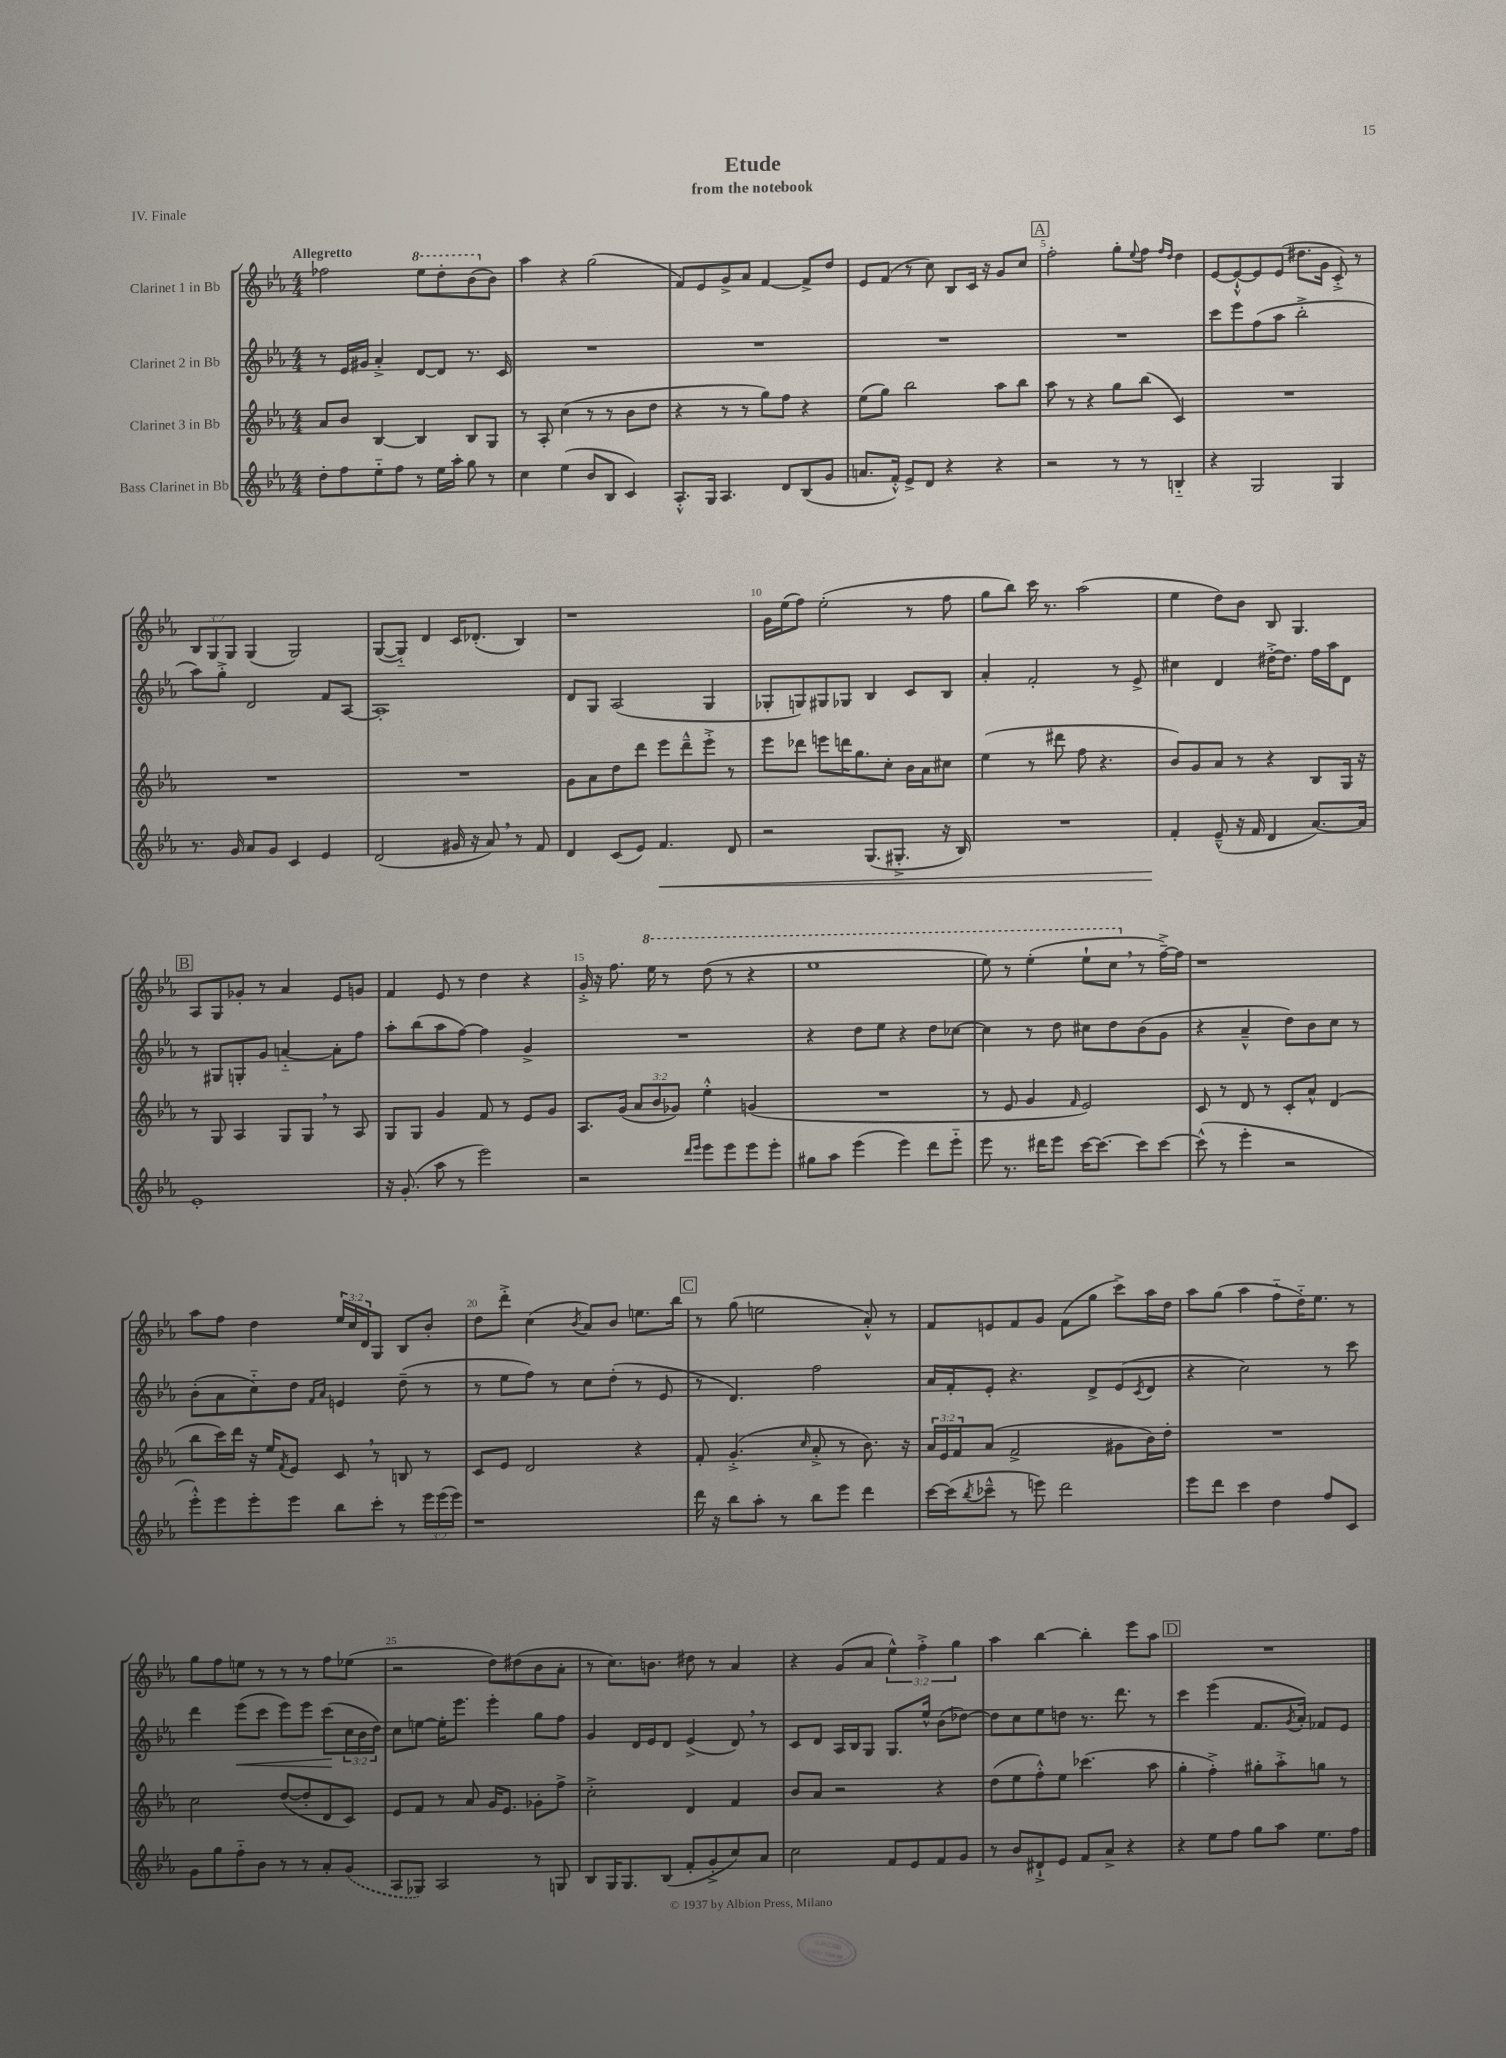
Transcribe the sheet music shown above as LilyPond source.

\header { title = "Etude" subtitle = "from the notebook" piece = "IV. Finale" }
<<
\new StaffGroup <<
\new Staff = "s0" \with { instrumentName = "Clarinet 1 in Bb" } {
    \clef treble \key ees \major \numericTimeSignature \time 4/4 \override Staff.TupletNumber.text = #tuplet-number::calc-fraction-text \tempo "Allegretto"
    fes''2 \ottava #1 ees'''8 d'''8-. bes''8( \ottava #0 bes'8) |
    aes''4 r4 g''2( |
    f'8) ees'8 g'8-> aes'8 f'4~ f'8-> d''8 |
    ees'8 f'8( r8 c''8) bes8 c'16 r16 g'8 c''8 |
    \mark \markup { \box "A" } f''2-. g''8-. \appoggiatura { ees''8 } f''8 \grace { f''16 d''16 } d''4 |
    ees'8~ ees'8~-!-^ ees'8 ees'8( dis''8. g'16 c'8-.->) r8 |
    \tuplet 3/2 { bes8 g8 g8 } g4( g2) |
    g8~( g8-_) d'4 c'16 des'8.-.( bes4) |
    r1 |
    g'16 ees''16( f''8) ees''2-.( r8 f''8 |
    g''8 bes''8) c'''16 r8. aes''2( |
    ees''4 d''8) bes'8 bes8 g4. |
    \mark \markup { \box "B" } aes8 g8 ges'8-. r8 aes'4 ees'8 g'8 |
    f'4 ees'8 r8 d''4 r4 |
    g'16-.-> r16 f''8. \ottava #1 ees'''16 r8 d'''8( r8 r4 |
    ees'''1 |
    ees'''8) r8 ees'''4-.( ees'''8-! c'''8 \breathe \ottava #0 r8 f''16~--->) f''16 |
    r1 |
    aes''8 f''8 d''4 \tuplet 3/2 { ees''16 c''16 d'16 } g8 bes8 bes'8-. |
    d''8 d'''8-.-> c''4( \acciaccatura { bes'8 } aes'8) bes'8 e''8. bes''16 |
    \mark \markup { \box "C" } r8 g''8( e''2 aes'8-.-^) r8 |
    f'8 e'8 f'8 g'8 f'8( g''8 c'''8->) aes''16 d''16 |
    aes''8 g''8( aes''4 f''8-_ d''16-_) ees''8. r8 |
    g''8 f''8 e''8 r8 r8 r8 f''8 ees''8( |
    r2 d''8) dis''8( bes'8 aes'8-. |
    r8 c''8.) b'8. dis''8 r8 aes'4 |
    r4 g'8( aes'8 \tuplet 3/2 { ees''4-^) f''4-.-> g''4 } |
    aes''4 bes''4~ bes''4-. ees'''8 aes''8 |
    \mark \markup { \box "D" } R1 \bar "|." |
}
\new Staff = "s1" \with { instrumentName = "Clarinet 2 in Bb" } {
    \clef treble \key ees \major \numericTimeSignature \time 4/4 \override Staff.TupletNumber.text = #tuplet-number::calc-fraction-text
    r8 ees'16 gis'16 aes'4-.-> d'8~ d'8 r8. c'16 |
    R1 |
    R1 |
    R1 |
    \mark \markup { \box "A" } R1 |
    c'''8 ees'''8 f''8( aes''8 bes''2-.-> |
    aes''8) g''8-.-> d'2 f'8 aes8~ |
    aes1-. |
    d'8 g8 aes2( g4 |
    ges8-. g8) gis8 ges8 bes4 c'8 bes8 |
    aes'4-. f'2-. r8 ees'8-> |
    cis''4 d'4 dis''16~-.-> dis''8. f''16 aes''16 d'8 |
    \mark \markup { \box "B" } r8 gis8 g8-. g'8 a'4~-_ a'8-. f''8 |
    aes''8-. bes''8( aes''8 f''8~) f''4 g'4-> |
    R1 |
    r4 d''8 ees''8 r4 d''8 ces''8~ |
    ces''4 r8 d''8 cis''8 d''8 bes'8( g'8 |
    r4 aes'4---^ d''8) bes'8 c''8 r8 |
    bes'8-.( aes'8 c''8-_) d''8 \grace { f'16 aes'16 } e'4 d''8--( r8 |
    r8 ees''8 f''8) r8 c''8 d''8-.( r8 ees'8 |
    \mark \markup { \box "C" } r8 d'4.) f''2 |
    aes'16 f'16-. ees'8-. r4. d'8-> ees'8( \acciaccatura { c'8 } d'8 |
    r4 c''2) r8 c'''8 |
    d'''4 ees'''8\<( c'''8 ees'''8) ees'''8 c'''8\!( \tuplet 3/2 { c''16 bes'16 d''16) } |
    c''8 e''8~ e''16-. ees'''8. ees'''4-. g''8 f''8 |
    g'4 d'16 ees'16 d'8 ees'4->( d'8) \breathe r8 |
    c'8 d'8 aes16 bes16 g8 g8. ees''16-^ bes'8( des''8~) |
    des''8 c''8 ees''8 d''8 r8. d'''8. r8 |
    \mark \markup { \box "D" } c'''4 ees'''4( f'8. \acciaccatura { g'8 } aes'16-.) fes'8 ees'8 \bar "|." |
}
\new Staff = "s2" \with { instrumentName = "Clarinet 3 in Bb" } {
    \clef treble \key ees \major \numericTimeSignature \time 4/4 \override Staff.TupletNumber.text = #tuplet-number::calc-fraction-text
    aes'8 bes'8 bes4~ bes4 bes8 g8 |
    r8 aes8-. c''4( r8 r8 bes'8 d''8 |
    r4 r8 r8 g''8) f''8 r4 |
    ees''8( g''8) bes''2 aes''8 bes''8 |
    \mark \markup { \box "A" } aes''8 r8 r4 g''8 bes''8( c'4) |
    R1 |
    R1 |
    R1 |
    g'8 aes'8 d''8 d'''8 ees'''8 d'''8---^ ees'''8-.-> r8 |
    ees'''8 des'''8 e'''8 d'''16 g''8. c''8-. bes'16 aes'16 cis''8 |
    ees''4( r8 dis'''8 f''8 r4. |
    bes'8) g'8 aes'8 r8 r4 bes8 g16 r16 |
    \mark \markup { \box "B" } r8 g8 aes4 g8 g8 \breathe r8 aes8 |
    g8 g8 g'4 f'8 r8 ees'8 g'8 |
    aes8. g'16( \tuplet 3/2 { aes'8 bes'8 ges'8) } ees''4-.-^ g'4( |
    R1 |
    r8 ees'8 g'4 \grace { f'16 } ees'2) |
    c'8 r8 d'8 r8 c'8-. aes'8-^ d'4( |
    bes''8 c'''16) d'''16 r16 ees''16 \acciaccatura { f'8 } ees'8 c'8 \breathe r8 b8 r8 |
    c'8 ees'8 d'2 r4 |
    \mark \markup { \box "C" } f'8-. g'4.-.->( \grace { c''16 } aes'8-.-> r8 bes'8.) r16 |
    \tuplet 3/2 { aes'16 ees'16 f'16 } aes'8( f'2-> gis'8 bes'16) d''16-. |
    R1 |
    c''2 d''8~( d''8-. d'8 c'8) |
    ees'8 f'8 r8 aes'8 g'16 ees'8. ges'8-. f''8-> |
    c''2-.-> d'4 f'4 |
    bes'8 aes'8 r2 r4 |
    d''8( ees''8 f''8-.-^) ees''8 ces'''4.( aes''8 |
    \mark \markup { \box "D" } g''4-. f''4-.->) gis''8-. aes''8-.-> g''8 r8 \bar "|." |
}
\new Staff = "s3" \with { instrumentName = "Bass Clarinet in Bb" } {
    \clef treble \key ees \major \numericTimeSignature \time 4/4 \override Staff.TupletNumber.text = #tuplet-number::calc-fraction-text
    d''8-. f''8 ees''8-_ f''8 r8 ees''16 aes''16-. g''8 r8 |
    c''4 ees''4( bes'8 bes8 c'4) |
    aes8.-.-^ g16 aes4. d'8 bes8( g'8 |
    a'8. f'16-.-^) ees'8-> d'8 r4 r4 |
    \mark \markup { \box "A" } r2 r8 r8 b4-_ |
    r4 g2 g4 |
    r8. g'16 aes'8 g'8 c'4 ees'4 |
    d'2( gis'16 r16 aes'8) \breathe r8 f'8 |
    d'4 c'8( ees'8) f'4.\< d'8 |
    r2 g8.( gis8.-.-> r16 bes16) |
    R1 |
    f'4-.\! ees'8---^( r16 f'16 d'4 aes'8.~) aes'16 |
    \mark \markup { \box "B" } ees'1-. |
    r16 g'8.-.( aes''8 r8 ees'''2) |
    r2 \grace { d'''16 ees'''16 } ees'''8 ees'''8 ees'''8 ees'''8-. |
    gis''8 aes''8 ees'''4( ees'''4) d'''8 ees'''8-_ |
    ees'''8 r8. dis'''16 ees'''8 c'''16~ c'''8.~ c'''8 c'''8~ |
    c'''8-^( r8 ees'''4-. r2 |
    ees'''8-.-^) ees'''8 ees'''8-. ees'''8 bes''8 c'''8-. r8 \tuplet 3/2 { ees'''16 ees'''16( ees'''16) } |
    r1 |
    \mark \markup { \box "C" } d'''16 r16 bes''8 aes''8-. r8 bes''8 ees'''8 d'''4 |
    c'''16~ c'''16( \acciaccatura { bes''8 } ces'''8---^ r8 e'''8) d'''2 |
    ees'''8 d'''8 c'''4 d''4 f''8 c'8 |
    g'8 g''8 f''8-_ bes'8 r8 r8 aes'8-. \once \slurDashed g'8( |
    aes8 ges8) aes2 r8 g8 |
    bes8 g16 g8. bes8( f'8-. g'8-.-> c''8) aes'8 |
    c''2 f'8 ees'8 f'8 g'8 |
    r8 bes'8 dis'8-!-> ees'8 f'8 aes'8-> r4 |
    \mark \markup { \box "D" } r4 ees''8 f''8 g''8 aes''8 ees''8. f''16 \bar "|." |
}
>>
>>
\layout { \context { \Score \override BarNumber.break-visibility = ##(#f #t #t) barNumberVisibility = #(every-nth-bar-number-visible 5) } }
